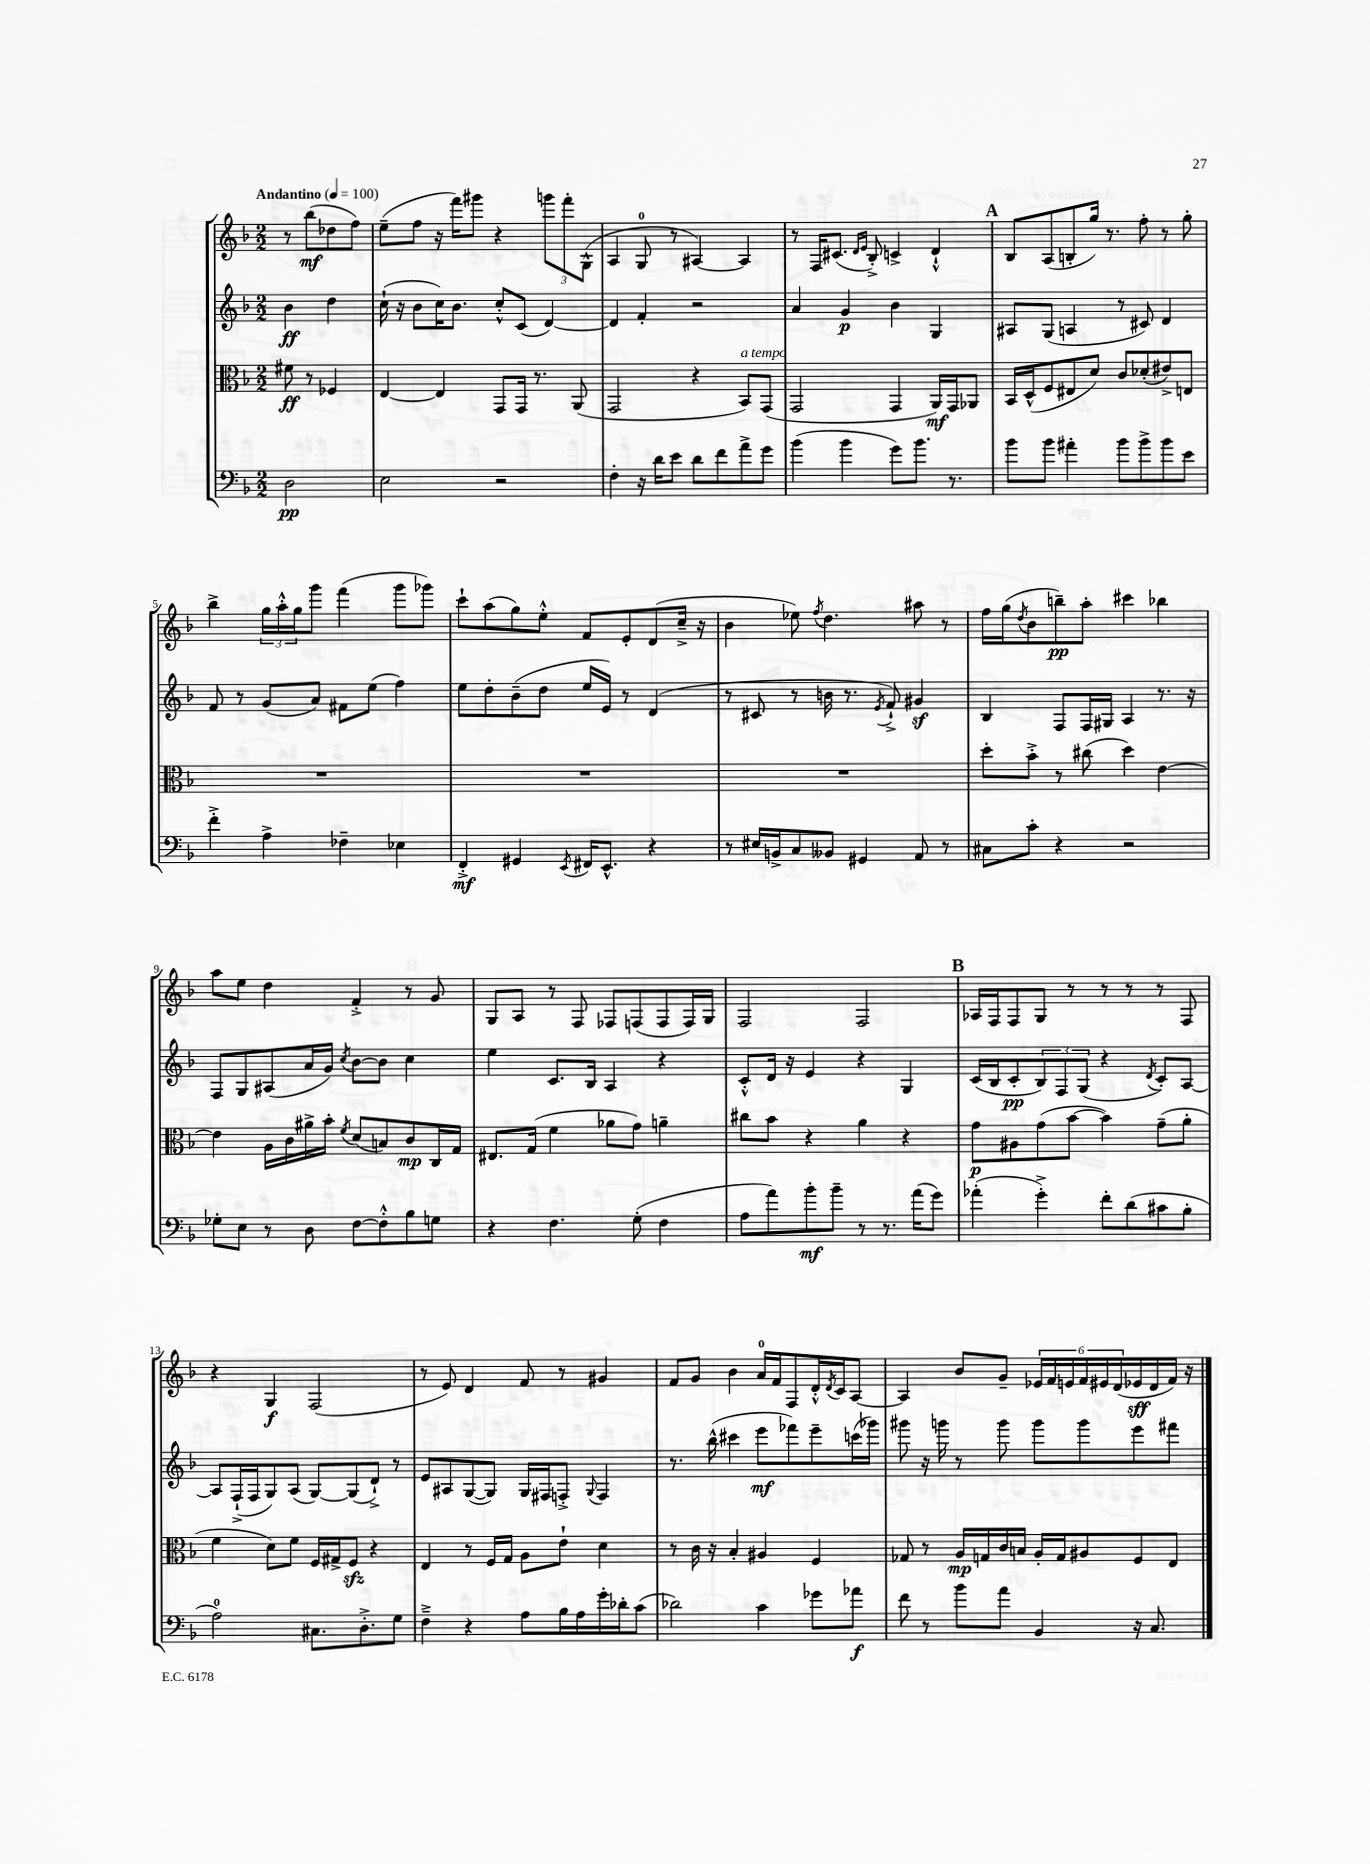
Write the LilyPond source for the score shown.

<<
\new StaffGroup <<
\new Staff = "s0" {
    \clef treble \key f \major \numericTimeSignature \time 2/2 \partial 2 \tempo "Andantino" 4 = 100
    r8 bes''8\mf( des''8 f''8) |
    e''8--( f''8 r16 f'''16) gis'''8 r4 \tuplet 3/2 { g'''8 f'''8-. g8-^( } |
    a4 g8-0 r8 ais4~) ais4 |
    r8 f16 cis'8.( \grace { d'16 e'16 } bes8-.->) c'4-> d'4-!-^ |
    \mark \markup { \bold "A" } bes8 a8( b8-. g''16) r8. f''8-. r8 g''8-. |
    bes''4-> \tuplet 3/2 { g''16 a''16-.-^ g''16 } g'''8 f'''4( g'''8 ges'''8) |
    c'''8-! a''8( g''8) e''8-.-^ f'8 e'8-. d'8( c''16---> r16 |
    bes'4 ees''8) \acciaccatura { f''8 } d''4. ais''8 r8 |
    f''16 g''16( \acciaccatura { d''8 } bes'8 b''8--\pp) a''8-. cis'''4 bes''4 |
    a''8 e''8 d''4 f'4-.-> r8 g'8 |
    g8 a8 r8 f8 fes8 f8( f8 f16) g16 |
    f2 f2 |
    \mark \markup { \bold "B" } aes16 f16 f8 g8 r8 r8 r8 r8 f8 |
    r4 g4\f f2( |
    r8 e'8) d'4 f'8 r8 gis'4 |
    f'8 g'8 bes'4 a'16-0 f'16 f8 d'16-.-^ \acciaccatura { d'8 } c'16 a8~ |
    a4 bes'8 g'8-- \tuplet 6/4 { ees'16 f'16 e'16 f'16 eis'16 d'16( } ees'16\sff d'16 f'16) r16 \bar "|." |
}
\new Staff = "s1" {
    \clef treble \key f \major \numericTimeSignature \time 2/2 \partial 2
    bes'4\ff d''4 |
    c''16-!( r16 bes'8 c''16) bes'8. c''8-.-^ c'8( d'4~) |
    d'4 f'4-. r2 |
    a'4 g'4\p bes'4 g4 |
    \mark \markup { \bold "A" } ais8 g8( a4 r8 cis'8) d'4 |
    f'8 r8 g'8( a'8) fis'8 e''8( f''4) |
    e''8 d''8-. bes'8--( d''8 e''16 e'16) r8 d'4( |
    r8 cis'8 r8 b'16 r8. \acciaccatura { e'8 } f'8-!->) gis'4\sf |
    bes4 f8 f16 gis16 a4 r8. r16 |
    f8 g8 ais8( a'16 g'16) \acciaccatura { c''8 } bes'8~ bes'8 c''4 |
    e''4 c'8. bes16 a4 r4 |
    c'8-.-^ d'16 r16 e'4 r4 g4 |
    \mark \markup { \bold "B" } c'16( bes16 c'8-.\pp \tuplet 3/2 { bes8) f8 g8( } r4 \acciaccatura { d'8 } c'8-.) a8~ |
    a8 f16-!->( f16 g8) a8( g8~) g8( d'8-!->) r8 |
    e'8 ais8 g8~( g8) g16 fis16 f8-.-> \appoggiatura { g8 } f4 |
    r8. bes''16-^( cis'''4 e'''8\mf fes'''8) e'''8-- c'''16( ges'''16) |
    gis'''8 r16 g'''16 r8 g'''8 g'''8 g'''8 e'''8 fis'''8 \bar "|." |
}
\new Staff = "s2" {
    \clef alto \key f \major \numericTimeSignature \time 2/2 \partial 2
    fis'8\ff r8 fes4 |
    e4~ e4 g,8 g,16 r8. a,8( |
    g,2 r4 bes,8^\markup { \italic "a tempo" }) g,8( |
    g,2 g,4 a,16\mf) g,16 aes,8 |
    \mark \markup { \bold "A" } bes,16 d16-^( f8 eis8 d'8) c'8 des'8-.( eis'8->) e8 |
    R1 |
    R1 |
    R1 |
    d''8-. bes'8-.-> r8 cis''8( d''4) e'4~ |
    e'4 a16 c'16 ais'16-> bes'16-. \acciaccatura { f'8 } d'8( b8) c'8\mp c16 g16 |
    eis8. g16( f'4 aes'8 g'8) a'4-- |
    cis''8 bes'8 r4 a'4 r4 |
    \mark \markup { \bold "B" } g'8\p ais8 g'8( bes'8~ bes'4) g'8--( a'8-. |
    f'4 d'8) f'8 f16 gis16-> f8\sfz r4 |
    e4 r8 f16 g16 a8 e'8-! d'4 |
    r8 c'16 r16 bes4-. ais4 f4 |
    ges8 r8 a16\mp g16 c'16 b16 a16-. g16 ais8 f8 e8 \bar "|." |
}
\new Staff = "s3" {
    \clef bass \key f \major \numericTimeSignature \time 2/2 \partial 2
    d2\pp |
    e2 r2 |
    f4-. r16 d'16 e'8 d'8 f'8 a'8-> g'8 |
    bes'4( bes'4 g'8) bes'8. r8. |
    \mark \markup { \bold "A" } bes'8 bes'8 ais'4-. bes'8 bes'8-> bes'8 e'8 |
    f'4-.-> a4-> fes4-- ees4 |
    f,4-.->\mf gis,4 \acciaccatura { e,8 } fis,16 e,8.-^ r4 |
    r8 eis16 b,16-> c8 beses,8 gis,4 a,8 r8 |
    cis8 c'8-. r4 r2 |
    ges8-. e8 r8 d8 f8~ f8-.-^ bes8 g8 |
    r4 f4. g8-.( f4 |
    a8 a'8) bes'8-.\mf bes'8-- r8 r8. a'16( g'8) |
    \mark \markup { \bold "B" } aes'4-.( g'4-.->) f'8-. d'8( cis'8 bes8-. |
    a2-0) cis8. d8.-.-> g8 |
    f4---> r4 a8 bes16 a16 g'16-. des'16-. c'8( |
    des'2) c'4 ges'8 aes'8\f |
    f'8 r8 bes'8 a'8 bes,4 r16 c8. \bar "|." |
}
>>
>>
